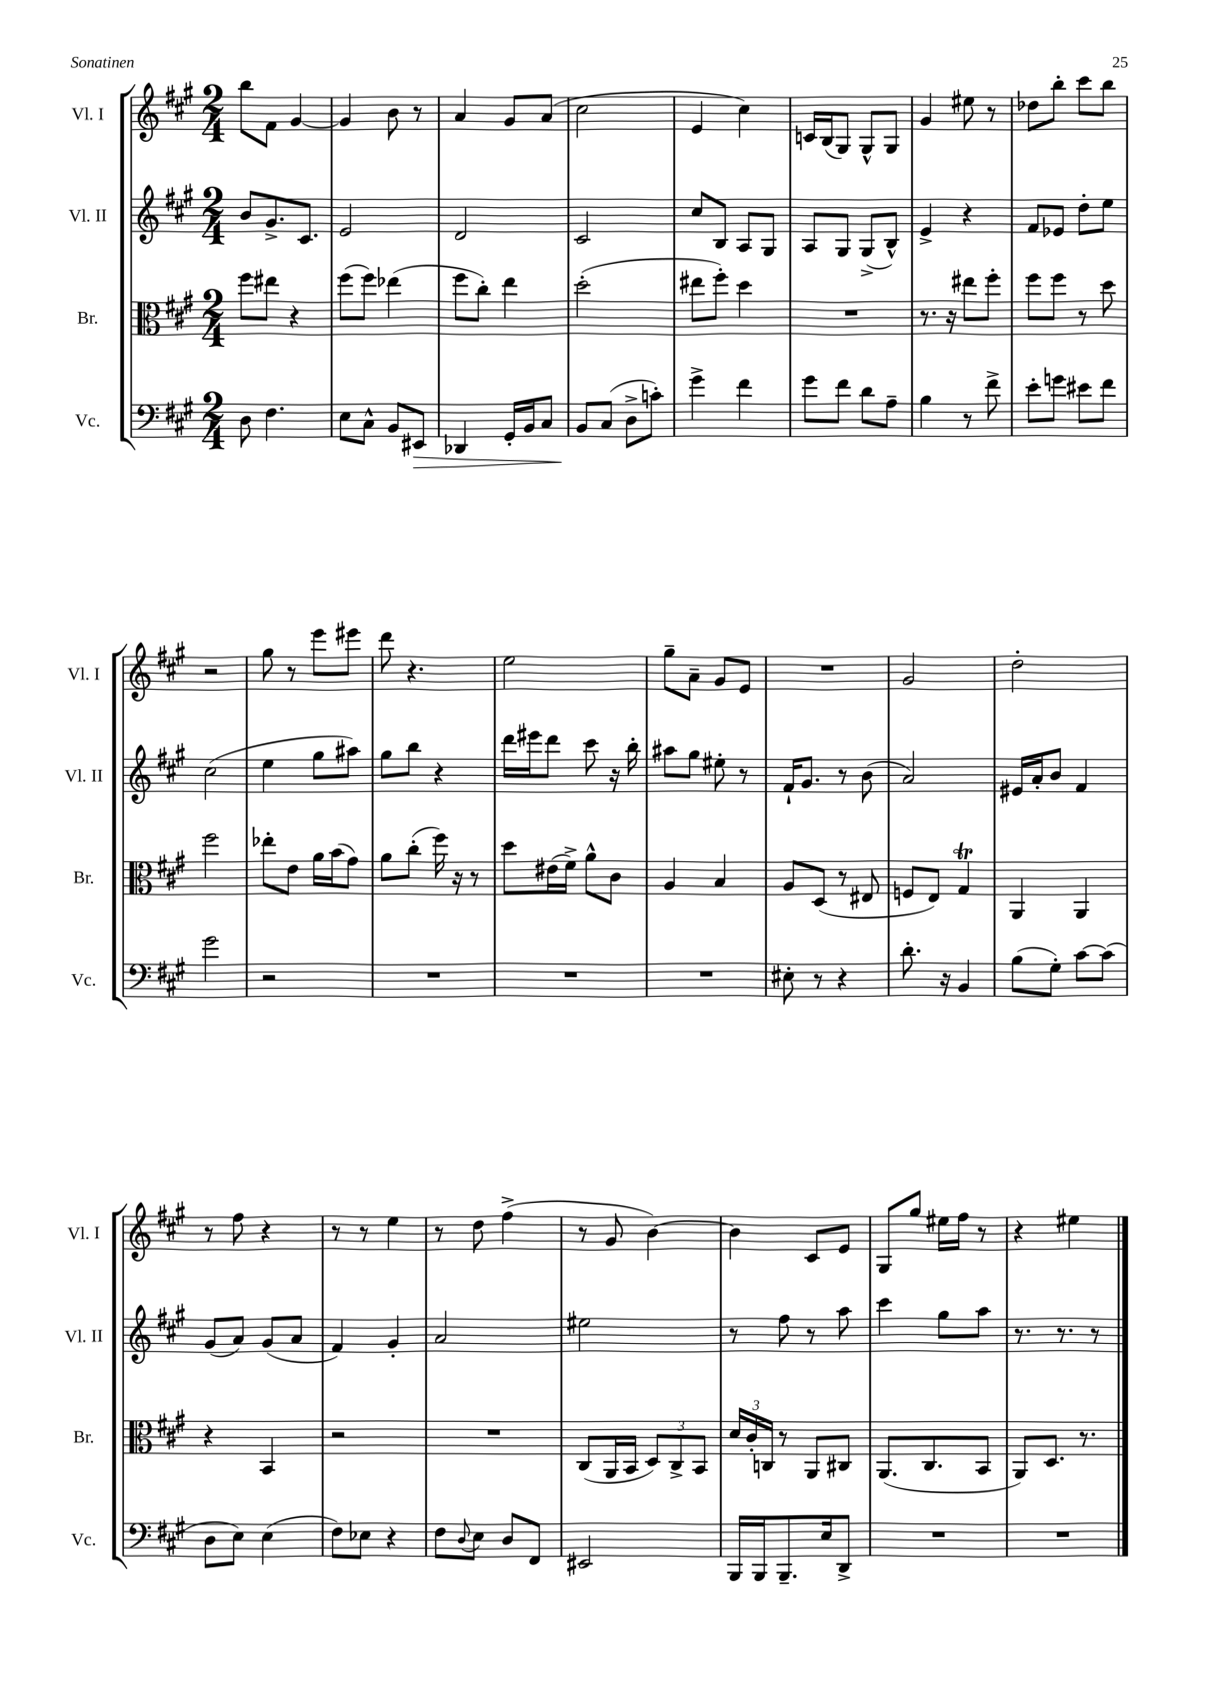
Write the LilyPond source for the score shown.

<<
\new StaffGroup <<
\new Staff = "s0" \with { instrumentName = "Vl. I" shortInstrumentName = "Vl. I" } {
    \clef treble \key a \major \numericTimeSignature \time 2/4
    b''8 fis'8 gis'4~ |
    gis'4 b'8 r8 |
    a'4 gis'8 a'8( |
    cis''2 |
    e'4 cis''4) |
    c'16 b16( gis8) gis8-^ gis8 |
    gis'4 eis''8 r8 |
    des''8 b''8-. cis'''8 b''8 |
    r2 |
    gis''8 r8 e'''8 eis'''8 |
    d'''8 r4. |
    e''2 |
    gis''8-- a'8-- gis'8 e'8 |
    R2 |
    gis'2 |
    d''2-. |
    r8 fis''8 r4 |
    r8 r8 e''4 |
    r8 d''8 fis''4->( |
    r8 gis'8 b'4~) |
    b'4 cis'8 e'8 |
    gis8 gis''8 eis''16 fis''16 r8 |
    r4 eis''4 \bar "|." |
}
\new Staff = "s1" \with { instrumentName = "Vl. II" shortInstrumentName = "Vl. II" } {
    \clef treble \key a \major \numericTimeSignature \time 2/4
    b'8 gis'8.-> cis'8. |
    e'2 |
    d'2 |
    cis'2 |
    cis''8 b8 a8 gis8 |
    a8 gis8 gis8->( b8-^) |
    e'4-> r4 |
    fis'8 ees'8 d''8-. e''8 |
    cis''2( |
    e''4 gis''8 ais''8) |
    gis''8 b''8 r4 |
    d'''16 eis'''16 d'''8 cis'''8 r16 b''16-. |
    ais''8 gis''8 eis''8-. r8 |
    fis'16-! gis'8. r8 b'8( |
    a'2) |
    eis'16 a'16-. b'8 fis'4 |
    gis'8( a'8) gis'8( a'8 |
    fis'4) gis'4-. |
    a'2 |
    eis''2 |
    r8 fis''8 r8 a''8 |
    cis'''4 gis''8 a''8 |
    r8. r8. r8 \bar "|." |
}
\new Staff = "s2" \with { instrumentName = "Br." shortInstrumentName = "Br." } {
    \clef alto \key a \major \numericTimeSignature \time 2/4
    fis''8 eis''8 r4 |
    fis''8( fis''8) ees''4( |
    fis''8 cis''8-.) e''4 |
    d''2-.( |
    eis''8 fis''8-.) d''4 |
    R2 |
    r8. r16 eis''8 fis''8-. |
    fis''8 fis''8 r8 d''8 |
    fis''2 |
    ees''8-. e'8 a'16 b'16( gis'8) |
    a'8 cis''8-.( fis''16) r16 r8 |
    d''8 eis'16( fis'16->) a'8-^ cis'8 |
    a4 b4 |
    a8 d8( r8 eis8 |
    f8 e8) gis4\trill |
    a,4 a,4 |
    r4 b,4 |
    r2 |
    R2 |
    cis8( a,16 b,16 \tuplet 3/2 { d8) cis8-> b,8 } |
    \tuplet 3/2 { d'16 cis'16-. c16 } r8 a,8 cis8 |
    a,8.( cis8. b,8 |
    a,8) d8. r8. \bar "|." |
}
\new Staff = "s3" \with { instrumentName = "Vc." shortInstrumentName = "Vc." } {
    \clef bass \key a \major \numericTimeSignature \time 2/4
    d8 fis4. |
    e8 cis8-^ b,8 eis,8\> |
    des,4 gis,16-. b,16 cis8 |
    b,8\! cis8( d8-> c'8-.) |
    gis'4-> fis'4 |
    gis'8 fis'8 d'8 a8-- |
    b4 r8 fis'8-> |
    e'8-. g'8 eis'8 fis'8 |
    gis'2 |
    r2 |
    R2 |
    R2 |
    R2 |
    eis8-. r8 r4 |
    d'8.-. r16 b,4 |
    b8( gis8-.) cis'8~ cis'8( |
    d8 e8) e4( |
    fis8) ees8 r4 |
    fis8 \appoggiatura { d8 } e8 d8 fis,8 |
    eis,2 |
    b,,16 b,,16 b,,8.-- e16 d,8-> |
    R2 |
    R2 \bar "|." |
}
>>
>>
\layout { \context { \Score \remove "Bar_number_engraver" } }
